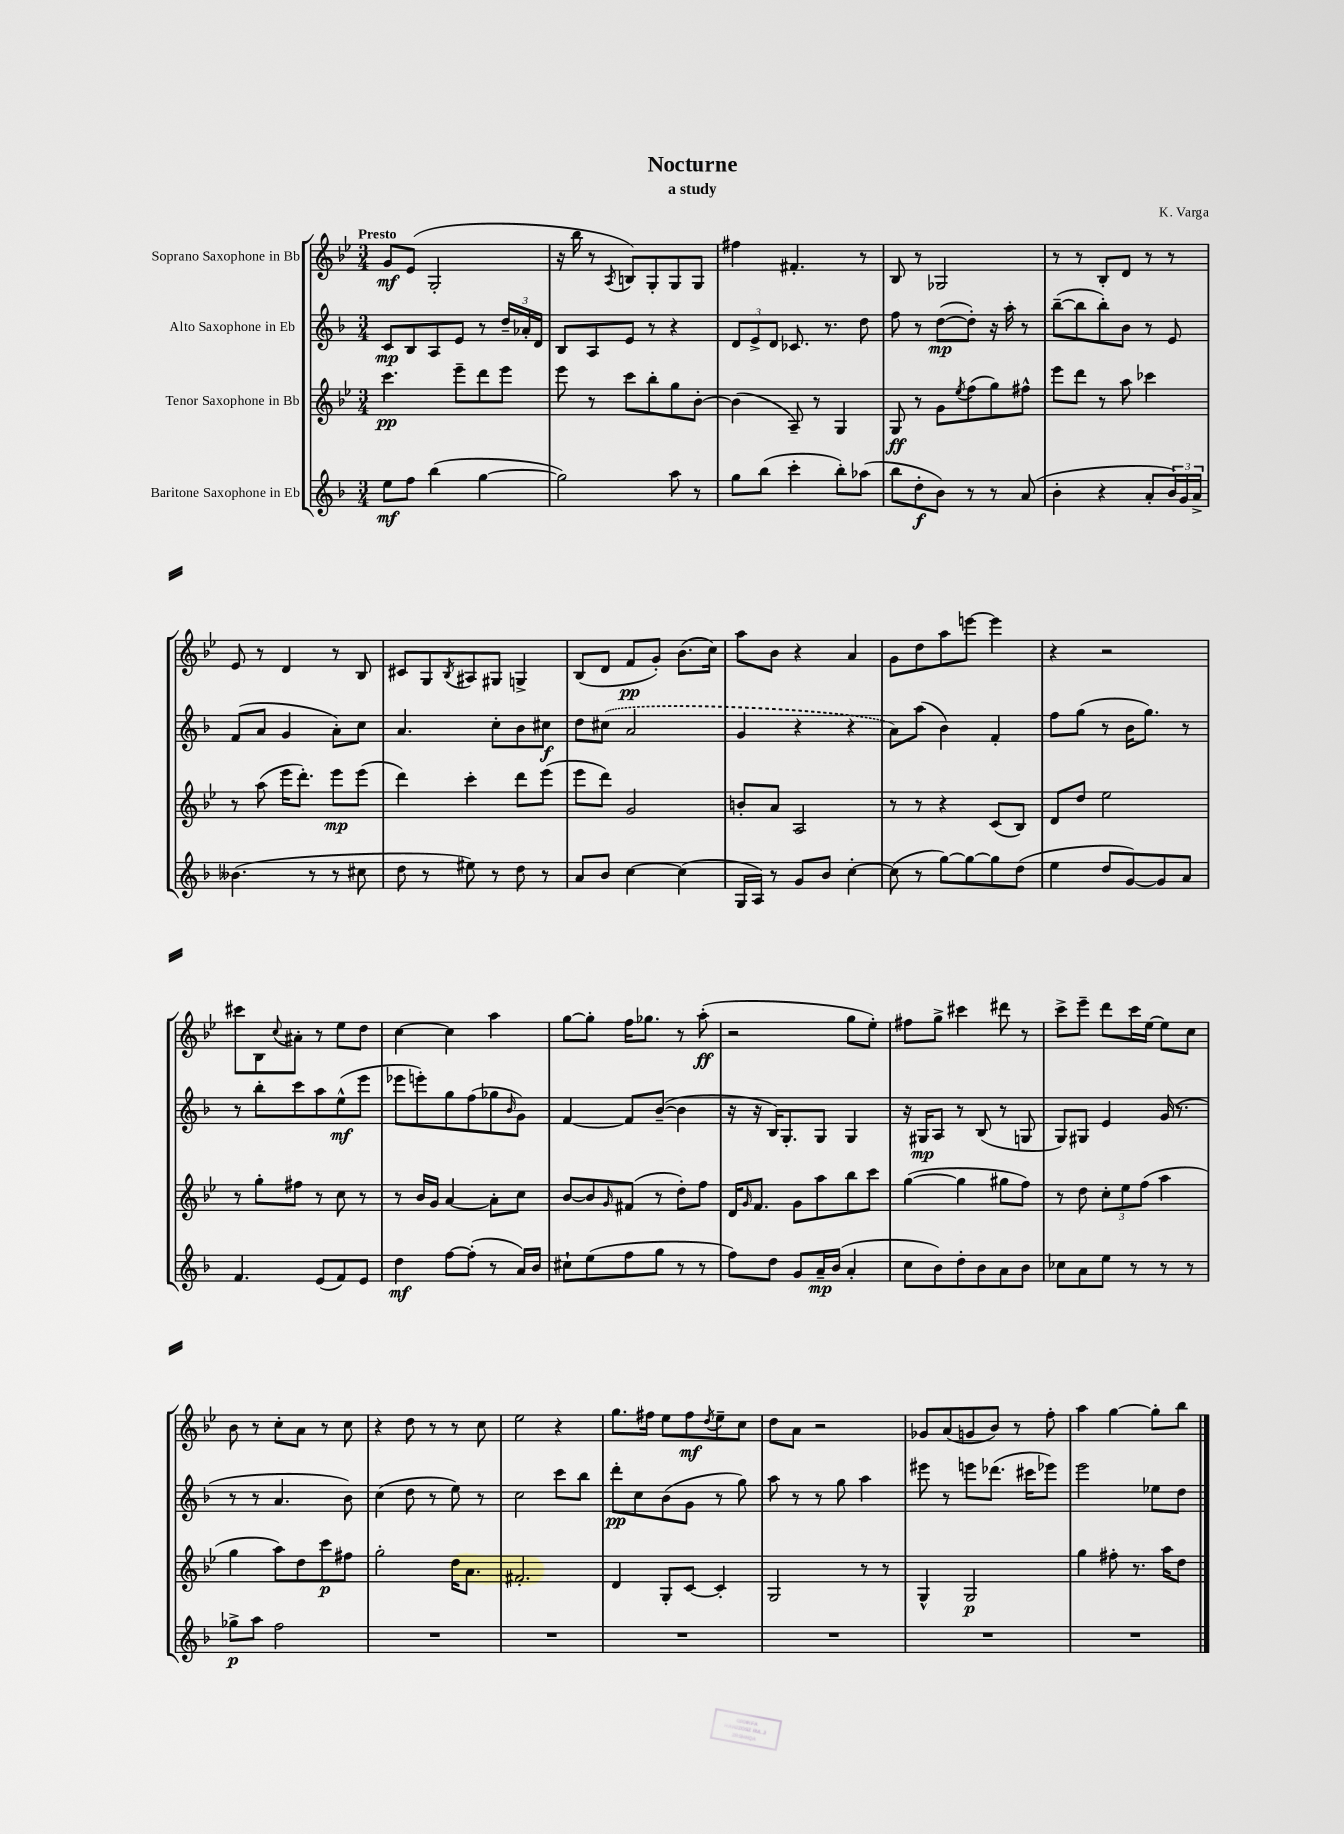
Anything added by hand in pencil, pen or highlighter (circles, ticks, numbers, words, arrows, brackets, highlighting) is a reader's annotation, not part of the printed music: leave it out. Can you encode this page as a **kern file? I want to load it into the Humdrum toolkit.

**kern	**kern	**kern	**kern
*staff4	*staff3	*staff2	*staff1
*clefG2	*clefG2	*clefG2	*clefG2
*k[b-]	*k[b-e-]	*k[b-]	*k[b-e-]
*M3/4	*M3/4	*M3/4	*M3/4
8ee	4.ccc	8c	8g
8ff	.	8B-	(8e-
(4bb-	.	8A	2G'
.	8eee-~	8e	.
[4gg	8ddd	8r	.
.	8eee-	24dd~	.
.	.	24a-'	.
.	.	24d	.
=	=	=	=
2gg])	8eee-	8B-	16r
.	.	.	16bb-
.	8r	8A	8r
.	.	.	8qA
.	8ccc	8e	8B)
.	8bb-'	8r	8G'
8aa	8gg	4r	8G
8r	[8b-'	.	8G
=	=	=	=
8gg	(4b-]	12d	4ff#
.	.	12e^	.
(8bb-	.	.	.
.	.	12d	.
4ccc'	8A~)	8.c-	4.f#'
.	8r	.	.
.	.	8.r	.
8bb-')	4G	.	.
(8aa-	.	8dd	8r
=	=	=	=
8bb-	8G	8ff	8B-
8dd'	8r	8r	8r
8b-)	8g	([8dd	2G-
.	8qee-	.	.
8r	(8ff	8dd'])	.
8r	8gg)	16r	.
.	.	16aa'	.
(8a	8ff#^^	8r	.
=	=	=	=
4b-'	8eee-	([8bb-~	8r
.	8ddd	8bb-]	8r
4r	8r	8bb-')	8B-'
.	8aa	8b-	8d
8a'	4ccc-	8r	8r
24b-)	.	8e	8r
24g	.	.	.
24a^	.	.	.
=	=	=	=
(4.b--	8r	(8f	8e-
.	(8aa	8a	8r
.	16eee-	4g	4d
.	8.ddd')	.	.
8r	.	.	.
8r	8eee-	8a')	8r
8cc#	(8eee-	8cc	8B-
=	=	=	=
8dd	4ddd)	4.a	8c#
8r	.	.	8G
.	.	.	8qB-
8ee#)	4ccc'	.	8A#
8r	.	8cc'	8G#
8dd	8ddd	8b-	4G^
8r	(8eee-	8cc#	.
=	=	=	=
8a	8eee-	8dd	(8B-
8b-	8ddd)	(8cc#	8d
[4cc	2g	2a	8f
.	.	.	8g')
(4cc]	.	.	(8.b-
.	.	.	16cc)
=	=	=	=
16G	8b'	4g	8aa
16A)	.	.	.
8r	8a	.	8b-
8g	2A	4r	4r
8b-	.	.	.
[4cc'	.	4r	4a
=	=	=	=
(8cc]	8r	8a)	8g
8r	8r	(8aa	8dd
[8gg)	4r	4b-)	8aa
8gg_	.	.	[8eee
8gg]	(8c	4f'	4eee]
(8dd	8B-)	.	.
=	=	=	=
4ee	8d	8ff	4r
.	8dd	(8gg	.
8dd	2ee-	8r	2r
[8g)	.	16b-	.
.	.	8.gg)	.
8g]	.	.	.
8a	.	8r	.
=	=	=	=
4.f	8r	8r	8ccc#
.	8gg'	8bb-'	8B-
.	.	.	8qqcc
.	8ff#	8ccc	8a#'
(8e	8r	8aa	8r
8f)	8cc	(8ee^^	8ee-
8e	8r	8eee	8dd
=	=	=	=
4dd	8r	8eee-	[4cc
.	16b-	8eee')	.
.	16g	.	.
[8ff	[4a	8gg	4cc]
(8ff']	.	(8ff	.
8r	8a']	8gg-	4aa
.	.	16qqb-	.
16a)	8cc	8g)	.
16b-	.	.	.
=	=	=	=
8cc#`	[8b-	[4f	[8gg
(8ee	8b-]	.	8gg']
.	16qqg	.	.
8ff	(8f#	8f]	16ff
.	.	.	8.gg-
8gg	8r	([8b-~	.
8r	8dd')	4b-]	8r
8r	8ff	.	(8aa'
=	=	=	=
8ff)	16d	16r	2r
.	16qqg	.	.
.	8.f	16r	.
8dd	.	16B-)	.
.	.	8.G'	.
8g	8g	.	.
16a~	8aa	8G	.
(16b-	.	.	.
4a'	8bb-	4G	8gg
.	8ccc	.	8ee-')
=	=	=	=
8cc	([4gg	16r	8ff#
.	.	16G#	.
8b-)	.	8A	8gg^
8dd'	4gg]	8r	4ccc#
8b-	.	(8B-	.
8a	8gg#	8r	8ddd#
8b-	8ff)	8G	8r
=	=	=	=
8cc-	8r	8G)	8ccc^
8a	8dd	8G#	8eee-~
8ee	12cc'	4e	8ddd
.	12ee-	.	.
8r	.	.	16ccc
.	(12ff	.	.
.	.	.	[16ee-
8r	4aa	(16g	8ee-]
.	.	8.r	.
8r	.	.	8cc
=	=	=	=
8gg-^	4gg	8r	8b-
8aa	.	8r	8r
2ff	8aa)	4.a	8cc'
.	8dd	.	8a
.	8ccc	.	8r
.	8ff#	8b-)	8cc
=	=	=	=
2.r	2gg'	(4cc	4r
.	.	8dd	8dd
.	.	8r	8r
.	16dd	8ee)	8r
.	8.a	.	.
.	.	8r	8cc
=	=	=	=
2.r	2.f#'	2cc	2ee-
.	.	8ccc	4r
.	.	8bb-	.
=	=	=	=
2.r	4d	8ddd'	8.gg
.	.	8cc	.
.	.	.	16ff#
.	8G'	(8b-	8ee-
.	[8c	8g	8ff#
.	.	.	8qdd
.	4c']	8r	8ee-~
.	.	8gg)	8cc
=	=	=	=
2.r	2G	8aa	8dd
.	.	8r	8a
.	.	8r	2r
.	.	8gg	.
.	8r	4aa	.
.	8r	.	.
=	=	=	=
2.r	4G^^	8eee#	8g-
.	.	8r	(8a
.	2G	8eee	8g
.	.	(8.ddd-	8b-)
.	.	.	8r
.	.	16ccc#	.
.	.	8eee-)	8ff'
=	=	=	=
2.r	4gg	2eee	4aa
.	8ff#'	.	[4gg
.	8.r	.	.
.	.	8ee-	8gg']
.	16aa	.	.
.	8dd	8dd	8bb-
==	==	==	==
*-	*-	*-	*-
